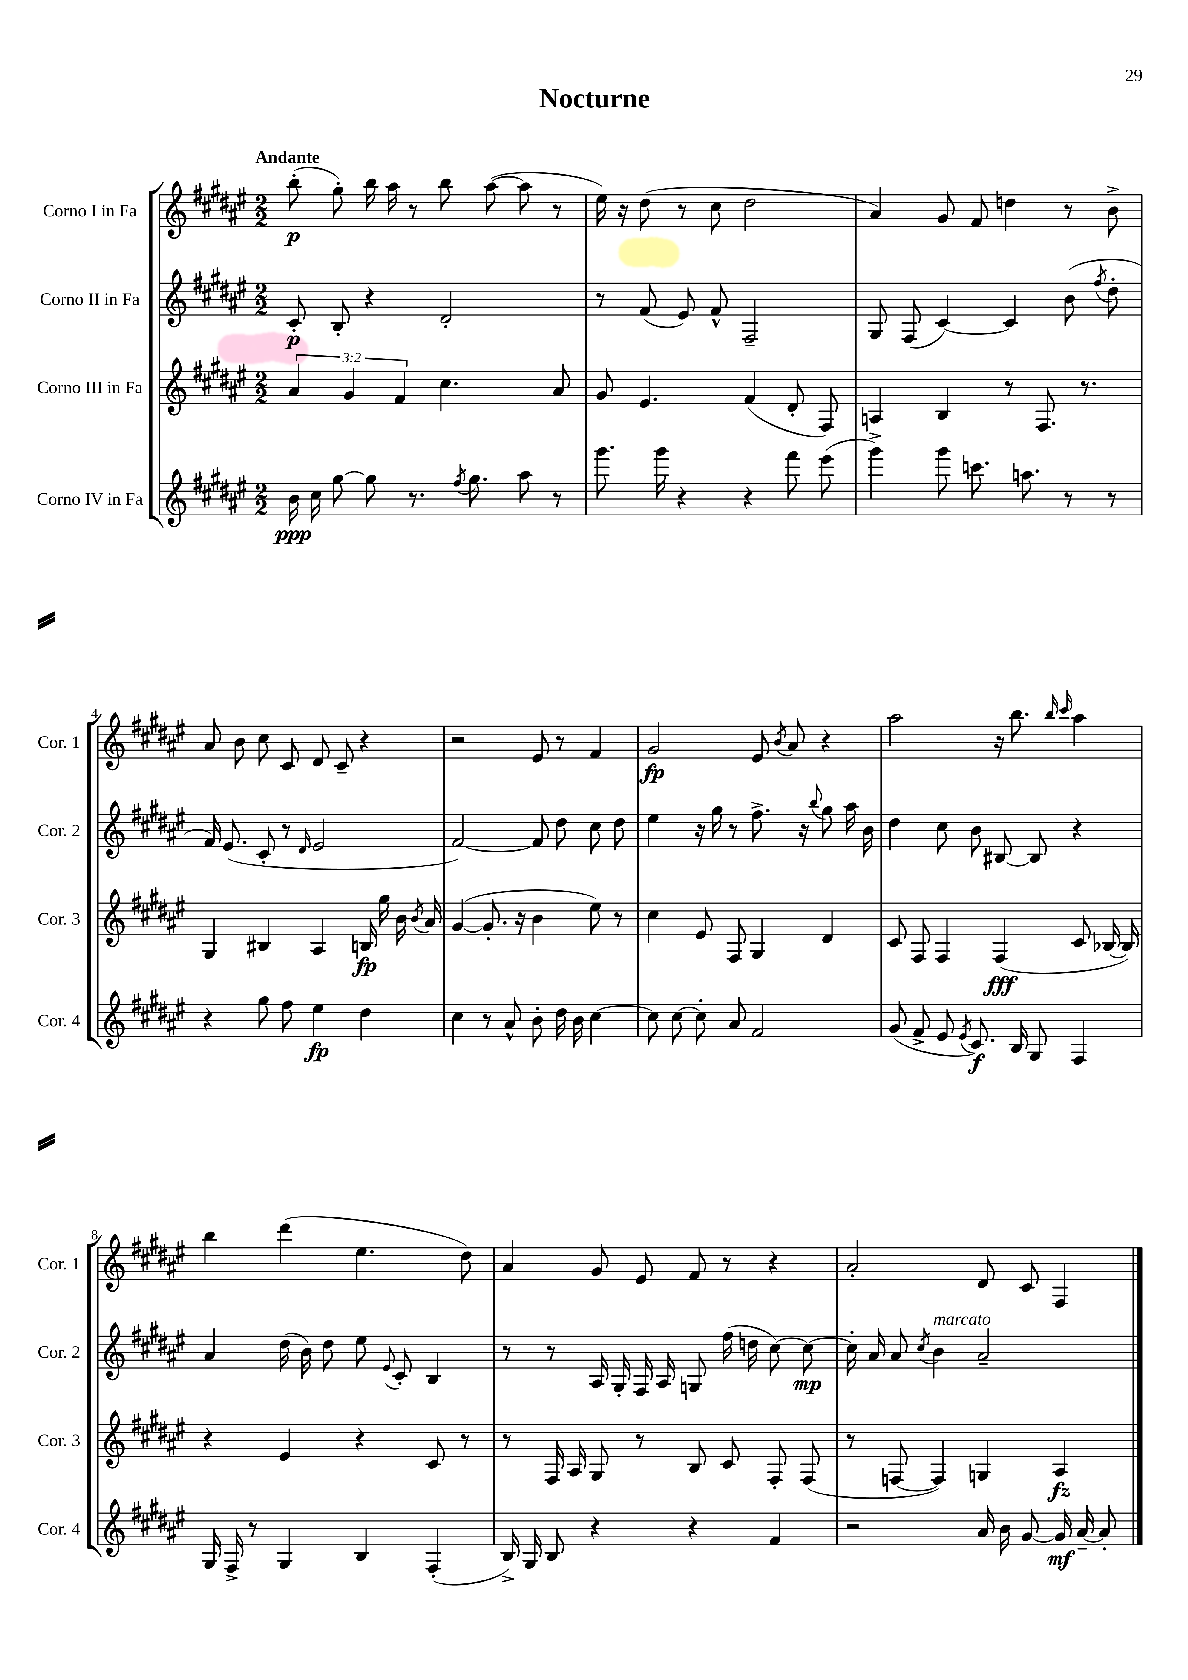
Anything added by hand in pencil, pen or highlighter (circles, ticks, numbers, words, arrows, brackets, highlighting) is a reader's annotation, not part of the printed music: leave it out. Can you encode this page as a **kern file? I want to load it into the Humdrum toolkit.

**kern	**kern	**kern	**kern
*staff4	*staff3	*staff2	*staff1
*clefG2	*clefG2	*clefG2	*clefG2
*k[f#c#g#d#a#e#]	*k[f#c#g#d#a#e#]	*k[f#c#g#d#a#e#]	*k[f#c#g#d#a#e#]
*M2/2	*M2/2	*M2/2	*M2/2
16b	6a#	8c#'	(8bb'
16cc#	.	.	.
[8gg#	.	8B'	8gg#')
.	6g#	.	.
8gg#]	.	4r	16bb
.	.	.	16aa#
.	6f#	.	.
8.r	.	.	8r
.	4.cc#	2d#'	8bb
8qff#	.	.	.
8.gg#	.	.	.
.	.	.	([8aa#
8aa#	.	.	8aa#]
8r	8a#	.	8r
=	=	=	=
8.ggg#	8g#	8r	16ee#)
.	.	.	16r
.	4.e#	(8f#	(8dd#
16ggg#	.	.	.
4r	.	8e#)	8r
.	.	8f#^^	8cc#
4r	(4f#	2F#~	2dd#
8fff#	8d#'	.	.
(8eee#	8F#)	.	.
=	=	=	=
4ggg#^)	4A	8G#	4a#)
.	.	(8F#	.
8ggg#	4B	[4c#)	8g#
8.ccc	.	.	8f#
.	8r	4c#]	4dd
8.aa	.	.	.
.	8.F#	.	.
8r	.	(8b	8r
.	8.r	.	.
.	.	8qff#	.
8r	.	8dd#'	8b^
=	=	=	=
4r	4G#	16f#)	8a#
.	.	(8.e#	.
.	.	.	8b
8gg#	4B#	8c#'	8cc#
8ff#	.	8r	8c#
.	.	16qqd#	.
4ee#	4A#	2e#	8d#
.	.	.	8c#~
4dd#	16B	.	4r
.	16gg#	.	.
.	16b	.	.
.	8qb	.	.
.	16a#	.	.
=	=	=	=
4cc#	([4g#	[2f#)	2r
8r	8.g#']	.	.
8a#^^	.	.	.
.	16r	.	.
8b'	4b	8f#]	8e#
16dd#	.	8dd#	8r
16b	.	.	.
[4cc#	8ee#)	8cc#	4f#
.	8r	8dd#	.
=	=	=	=
8cc#]	4cc#	4ee#	2g#
[8cc#	.	.	.
8cc#']	8e#	16r	.
.	.	16gg#	.
8a#	8F#	8r	.
2f#	4G#	8.ff#^	8e#
.	.	.	8qb
.	.	.	8a#
.	.	16r	.
.	.	8qqbb	.
.	4d#	8gg#	4r
.	.	16aa#	.
.	.	16b	.
=	=	=	=
(8g#	8c#	4dd#	2aa#
8f#^	8F#	.	.
8e#	4F#	8cc#	.
8qe#	.	.	.
8.c#)	.	8b	.
.	(4F#	[8B#	16r
16B	.	.	8.bb
8G#	.	8B#]	.
.	.	.	16qqbb
.	.	.	16qqccc#
4F#	8c#	4r	4aa#
.	[16B-	.	.
.	16B-])	.	.
=	=	=	=
16G#	4r	4a#	4bb
16F#^	.	.	.
8r	.	.	.
4G#	4e#	(16dd#	(4ddd#
.	.	16b)	.
.	.	8dd#	.
4B	4r	8ee#	4.ee#
.	.	8qqe#	.
.	.	8c#'	.
(4F#'	8c#	4B	.
.	8r	.	8dd#)
=	=	=	=
16B^)	8r	8r	4a#
16G#	.	.	.
8B	16F#	8r	.
.	16A#	.	.
4r	8G#	16A#	8g#
.	.	16G#'	.
.	8r	16F#	8e#
.	.	16A#	.
4r	8B	8G	8f#
.	8c#	(16ff#	8r
.	.	16dd	.
4f#	8F#'	[8cc#)	4r
.	(8F#	8cc#_	.
=	=	=	=
2r	8r	16cc#']	2a#'
.	.	16a#	.
.	[8F	8a#	.
.	.	8qcc#	.
.	4F])	4b	.
16a#	4G	2a#~	8d#
16b	.	.	.
[8g#	.	.	8c#
16g#]	4A#	.	4F#
[16a#~	.	.	.
8a#']	.	.	.
==	==	==	==
*-	*-	*-	*-
